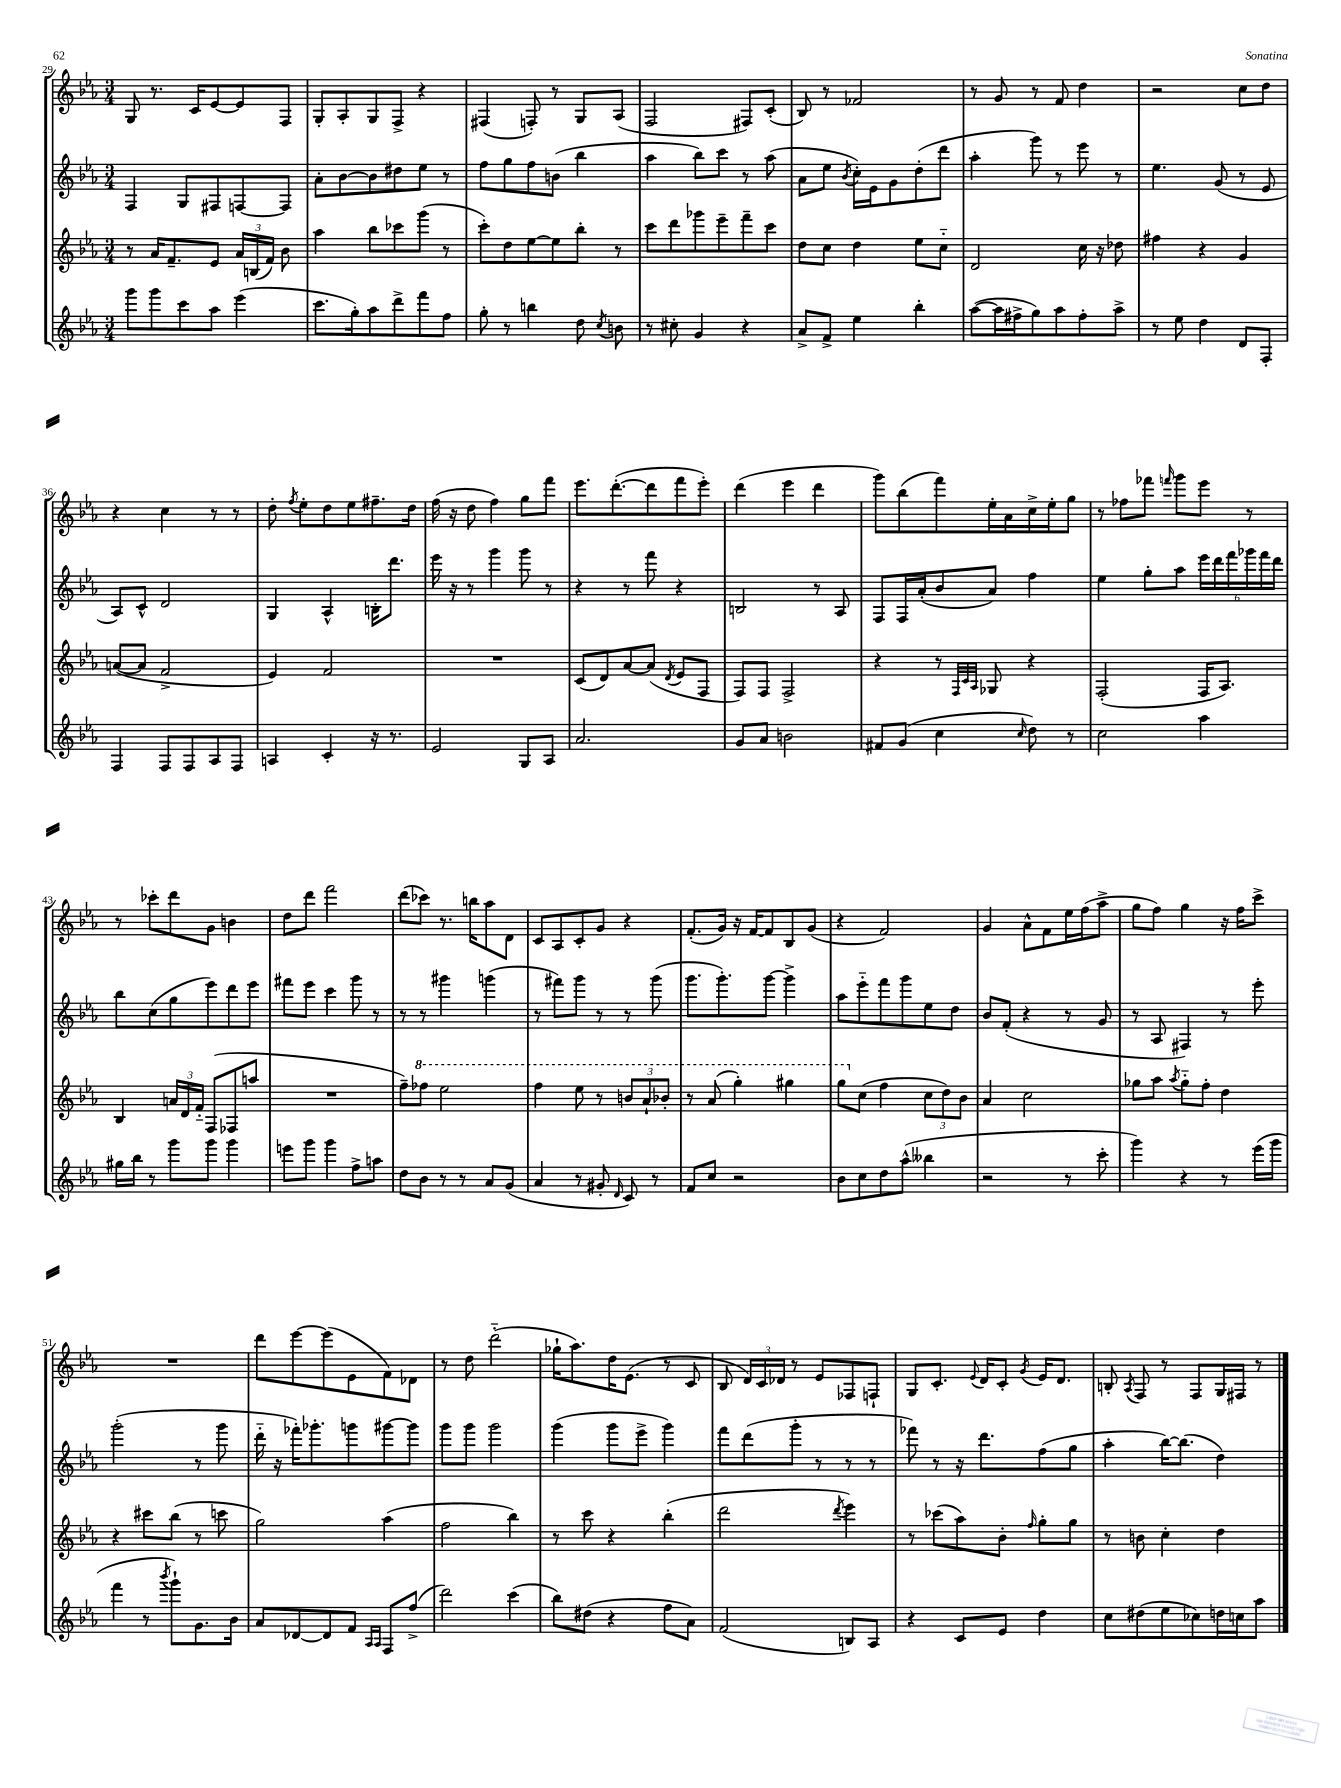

**kern	**kern	**kern	**kern
*part4	*part3	*part2	*part1
*staff4	*staff3	*staff2	*staff1
*clefG2	*clefG2	*clefG2	*clefG2
*k[b-e-a-]	*k[b-e-a-]	*k[b-e-a-]	*k[b-e-a-]
*M3/4	*M3/4	*M3/4	*M3/4
=29	=29	=29	=29
8ggg\L	8r	4F/	8G/
8ggg\	16a-/KL	.	8.r
.	8.f~/	.	.
8ccc\	.	8G/L	.
.	.	.	16c/KL
8aa-\J	8e-/J	8F#X/	[8e-/
(4eee-\	24a-/LL	[8Fn/	8e-/]
.	(24Bn/	.	.
.	24f/JJ)	.	.
.	8b-\	8F/J]	8F/J
=30	=30	=30	=30
8.ccc\L	4aa-\	8a-'\L	8G'/L
.	.	[8b-\	8A-'/
16gg'\k)	.	.	.
8aa-\	8bb-\L	8b-\]	8G/
8ddd^\	8ccc-X\	8dd#X\	8F^/J
8fff\	(8ggg\J	8ee-\J	4r
8ff\J	8r	8r	.
=31	=31	=31	=31
8gg'\	8ccc'\L)	8ff\L	(4F#X/
8r	8dd\	8gg\	.
4bbn\	[8ee-\	8ff\	8Fn'/)
.	8ee-\]	(8bn\J	8r
8dd\	8bb-'\J	4bb-\	8G/L
8qcc/	.	.	.
8bn\	8r	.	(8A-/J
=32	=32	=32	=32
8r	8ccc\L	4aa-\	2F/
8cc#X'\	8ddd\	.	.
4g/	8ggg-X\	8bb-\L)	.
.	8eee-~\	8ccc\J	.
4r	8fff~\	8r	8F#X/L)
.	8ccc\J	(8aa-\	(8c'/J
=33	=33	=33	=33
8a-^/L	8dd\L	8a-\L	8B-/)
8f^/J	8cc\J	8ee-\J	8r
.	.	8qb-/	.
4ee-\	4dd\	16cc'\LL)	2f-X/
.	.	16e-\J	.
.	.	8g\	.
4bb-'\	8ee-\L	(8dd'\	.
.	8cc\J	8ddd\J	.
=34	=34	=34	=34
([8aa-\L	2d/	4aa-'\	8r
16aa-\L]	.	.	8g/
16ff#X^\J	.	.	.
8gg\)	.	8ggg\)	8r
8aa-\	.	8r	8f/
8ff#'\	16cc\	8eee-\	4dd\
.	16r	.	.
8aa-^\J	8dd-X\	8r	.
=35	=35	=35	=35
8r	4ff#X\	4.ee-\	2r
8ee-\	.	.	.
4dd\	4r	.	.
.	.	(8g/	.
8d/L	4g/	8r	8cc\L
8F'/J	.	8e-/	8dd\J
!!LO:LB:g=z
=36	=36	=36	=36
4F/	([8an/L	8A-/L)	4r
.	8a/J]	8c^^/J	.
8F/L	2f^/	2d/	4cc\
8F/	.	.	.
8A-/	.	.	8r
8F/J	.	.	8r
=37	=37	=37	=37
4An/	4e-/)	4G/	8dd'\
.	.	.	8qff/
.	.	.	8ee-'\L
4c'/	2f/	4A-^^/	8dd\
.	.	.	8ee-\
16r	.	16Bn'\KL	8.ff#X~\
8.r	.	8.ddd\J	.
.	.	.	16dd\Jk
=38	=38	=38	=38
2e-/	2.r	16eee-\	(16ff\
.	.	16r	16r
.	.	8r	8dd\
.	.	4ggg\	4ff\)
8G/L	.	8ggg\	8gg\L
8A-/J	.	8r	8fff\J
=39	=39	=39	=39
2.a-/	(8c/L	4r	8.eee-\L
.	8d/)	.	.
.	.	.	([8.ddd'\
.	[8a-/	8r	.
.	(8a-/J]	8fff\	8ddd\]
.	8qd/	.	.
.	8e-/L	4r	8fff\
.	8F/J	.	8eee-'\J)
=40	=40	=40	=40
8g/L	8F/L)	2Bn/	(4ddd\
8a-/J	8F/J	.	.
2bn\	2F^/	.	4eee-\
.	.	8r	4ddd\
.	.	8A-/	.
=41	=41	=41	=41
8f#X/L	4r	8F/L	8ggg\L)
(8g/J	.	16F/L	(8bb-\
.	.	(16a-'/J	.
4cc\	8r	8b-/	8fff\)
.	32qqF/LLL	.	.
.	32qqc/	.	.
.	32qqA-/JJJ	.	.
.	8G-X/	8a-/J)	16ee-'\L
.	.	.	16a-\
16qqcc/	.	.	.
8dd\)	4r	4ff\	16cc^\
.	.	.	16ee-'\J
8r	.	.	8gg\J
=42	=42	=42	=42
2cc\	(2F'/	4ee-\	8r
.	.	.	8ff-X\L
.	.	8gg'\L	8fff-X\J
.	.	.	16qqfffn/
.	.	8aa-\J	8ggg\L
4aa-\	16F/KL	24eee-\LL	8eee-\J
.	.	24ddd\	.
.	8.A-/J)	.	.
.	.	24fff\	.
.	.	24ggg-X\	8r
.	.	24fff\	.
.	.	24ddd\JJ	.
!!LO:LB:g=z
=43	=43	=43	=43
16gg#X\LL	4B-/	8bb-\L	8r
16bb-\JJ	.	.	.
8r	.	(8cc\	8ccc-X'\L
8ggg\L	24an/LL	8gg\	8ddd\
.	24d/	.	.
.	24f/JJ	.	.
8ggg\J	(8F/L	8eee-\)	8g\J
4ggg\	8F-X/	8ddd\	4bn\
.	8aan/J	8eee-\J	.
=44	=44	=44	=44
8eeen\L	2.r	8fff#X\L	8dd\L
8ggg\J	.	8eee-\J	8ddd\J
4ggg\	.	4ccc\	2fff\
8ff^\L	.	8ggg\	.
8aan\J	.	8r	.
=45	=45	=45	=45
8dd\L	8ff~\L)	8r	(8ddd\L
*	*8va	*	*
8b-\J	8fff-X\J	8r	8ccc-X\J)
8r	2eee-\	4ggg#X\	8.r
8r	.	.	.
.	.	.	16bbn\KL
8a-/L	.	(4gggn\	8aa-\
(8g/J	.	.	8d\J
=46	=46	=46	=46
4a-/	4fff\	8r	8c/L
.	.	8fff#X\L)	8A-/
8r	8eee-\	8ggg\J	8c'/
8g#X'/	8r	8r	8g/J
16qqd/	.	.	.
8c/)	12bbn/L	8r	4r
.	12aa-`/	.	.
8r	.	(8ggg\	.
.	12bb-X'/J	.	.
=47	=47	=47	=47
8f/L	8r	8.ggg\L	(8.f'/L
8cc/J	(8aa-/	.	.
.	.	8.ggg'\)	16g/Jk)
2r	4ggg'\)	.	16r
.	.	.	[16f/KL
.	.	[8ggg\J	8f/]
.	4ggg#X\	4ggg^\]	8B-/
.	.	.	(8g/J
=48	=48	=48	=48
8b-\L	8ggg\L	8aa-\L	4r
*	*X8va	*	*
8cc\	(8cc\J	8eee-\	.
8dd\	4ff\	8fff\	2f/)
(8aa-^^\J	.	8ggg\	.
4bb--X\	12cc\L	8ee-\	.
.	12dd\)	.	.
.	.	8dd\J	.
.	12b-\J	.	.
=49	=49	=49	=49
2r	4a-/	8b-/L	4g/
.	.	(8f'/J	.
.	2cc\	4r	8a-^^\L
.	.	.	8f\
8r	.	8r	16ee-\L
.	.	.	(16ff\J
8ccc'\	.	8g/	8aa-^\J
=50	=50	=50	=50
4ggg\)	8gg-X\L	8r	8gg\L
.	8aa-\J	8A-/	8ff\J)
.	8qaa-/	.	.
4r	8gg-\L	4F#X/)	4gg\
.	8ff'\J	.	.
8r	4dd\	8r	16r
.	.	.	16ff\KL
(16eee-\LL	.	8eee-'\	8ccc^\J
16ggg\JJ	.	.	.
!!LO:LB:g=z
=51	=51	=51	=51
4fff\	4r	(2ggg'\	2.r
8r	8ccc#X\L	.	.
8qbbb-/	.	.	.
8ggg`\L)	(8bb-\J	.	.
8.g\	8r	8r	.
.	8cccn\	8ggg\	.
16b-\Jk	.	.	.
=52	=52	=52	=52
8a-/L	2gg\)	16ddd\	8ddd\L
.	.	16r	.
[8d-X/	.	16fff-X'\KL)	[8eee-\
.	.	8.ggg-X'\	.
8d-/]	.	.	(8eee-\]
8f/J	.	8gggn\	8e-\
16qqA-/LL	.	.	.
16qqA-/JJ	.	.	.
8F/L	(4aa-\	[8ggg#X\	8f\)
(8ff^/J	.	8ggg#\J]	8d-X\J
=53	=53	=53	=53
2ddd\)	2ff\	8ggg\L	8r
.	.	8ggg\J	8dd\
.	.	2ggg\	(2ddd\
(4ccc\	4bb-\)	.	.
=54	=54	=54	=54
8bb-\L)	8r	(4ggg\	16gg-X`\KL
.	.	.	8.aa-\)
(8dd#X\J	8ccc\	.	.
4r	4r	8ggg\L	16dd\K
.	.	.	(8.e-\J
.	.	8eee-^\J	.
8ff\L	(4bb-'\	4ggg\)	8r
8a-\J)	.	.	8c/
=55	=55	=55	=55
(2f/	2ddd\	8fff\L	8B-/
.	.	(8ddd\	24d/LL)
.	.	.	24c/
.	.	.	24d-X/JJ
.	.	8ggg'\J	8r
.	.	8r	8e-/L
.	8qddd/	.	.
8Bn/L)	4eee-\)	8r	8F-X/
8A-/J	.	8r	8Fn`/J
=56	=56	=56	=56
4r	8r	8fff-X\)	8G/L
.	(8ccc-X\L	8r	8.c'/J
8c/L	8aa-\)	16r	.
.	.	.	8qqe-/
.	.	8.ddd\L	16d/KL
8e-/J	8b-'\J	.	8c'/J
.	16qqff/	.	8qg/
4dd\	8gg'\L	(8ff\	16e-/KL
.	.	.	8.d/J
.	8gg\J	8gg\J	.
=57	=57	=57	=57
8cc\L	8r	4aa-'\	8Bn'/
.	.	.	8qA-/
(8dd#X\	8bn\	.	8F/
8ee-\	4cc'\	[16bb-\KL)	8r
.	.	(8.bb-\J]	.
8cc-X\)	.	.	8F/L
16ddn\L	4dd\	4dd\)	16G/L
16ccn\J	.	.	16F#X/JJ
8aa-\J	.	.	8r
==	==	==	==
*-	*-	*-	*-
